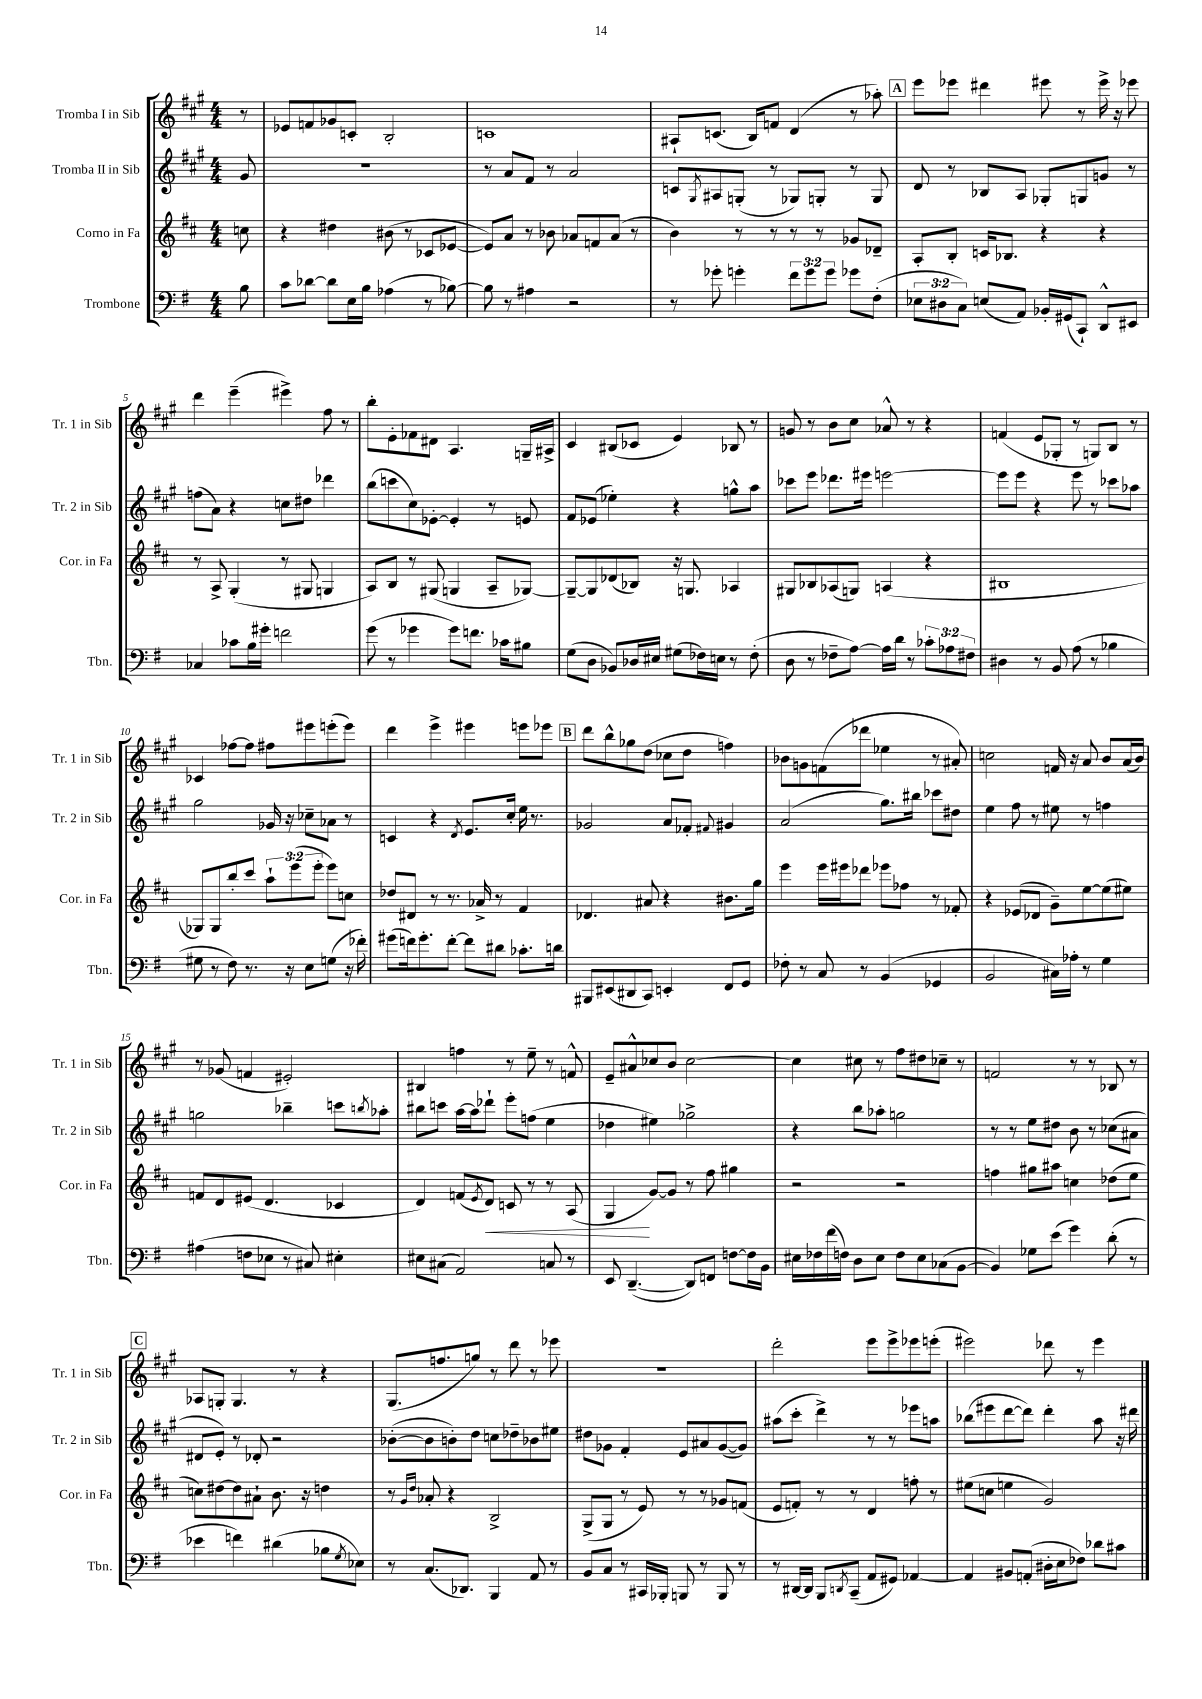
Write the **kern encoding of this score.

**kern	**kern	**kern	**kern
*staff4	*staff3	*staff2	*staff1
*clefF4	*clefG2	*clefG2	*clefG2
*k[f#]	*k[f#c#]	*k[f#c#g#]	*k[f#c#g#]
*M4/4	*M4/4	*M4/4	*M4/4
8B	8cc	8g#	8r
=	=	=	=
8c	4r	1r	8e-
[8d-	.	.	8f
8d-]	4dd#	.	8g-
16E	.	.	8c'
16B	.	.	.
(4A-	(8b#	.	2B'
.	8r	.	.
8r	8c-	.	.
[8B-)	[8e-	.	.
=	=	=	=
8B-]	8e-])	8r	1c
8r	8a	8a	.
4A#	8r	8f#	.
.	8b-	8r	.
2r	8a-	2a	.
.	8f	.	.
.	(8a-	.	.
.	8r	.	.
=	=	=	=
8r	4b)	8c	8A#`
.	.	8qG#	.
8g-'	.	8A#	(8.c
4g'	8r	(8G'	.
.	.	.	16B)
.	8r	8r	8f
12f#	8r	8G-)	(4d
12g	.	.	.
.	8r	8G'	.
12g	.	.	.
8g-	8g-	8r	8r
(8F#'	8d-~	8G	8aa-')
=	=	=	=
12E-	8A'	8d	8eee
12D#	.	.	.
.	8B'	8r	8eee-
12C)	.	.	.
(8E	16c	8B-	4ddd#
.	8.B-	.	.
8AA)	.	8A	.
16BB-'	4r	8G-'	8eee#
(16GG#	.	.	.
8CC`)	.	8G	8r
8DD^^	4r	8g	16eee#^
.	.	.	16r
8EE#	.	8r	8eee-
=	=	=	=
4C-	8r	(8ff	4ddd
.	8A^	8a)	.
8c-	(4G'	4r	(4eee~
16B	.	.	.
16g#'	.	.	.
2f	8r	8cc	4eee#^)
.	8G#	8dd#	.
.	4G	4ddd-	8ff#
.	.	.	8r
=	=	=	=
(8g	8A)	(8bb	8bb'
8r	8B	8ccc	8e'
4g-	8r	8cc#)	8f-
.	(8G#	[8e-'	8d#
8g-)	4G	4e-']	4.A
8.f	.	.	.
.	8A~	8r	.
16c-	.	.	.
8B#	[8G-)	8e	16G~
.	.	.	16A#^
=	=	=	=
(8G	8G-~_	8f#	4c#
8D	8G-]	(8e-	.
8BB-)	(8d-	4ee-')	(8B#
16D-	8B-)	.	8c-
16E#	.	.	.
(8G#	16r	4r	4e)
.	8.G	.	.
16F-)	.	.	.
16E	.	.	.
8r	4A-	8gg^^	8B-
(8F-'	.	8aa	8r
=	=	=	=
8D	8G#	8ccc-	8g
8r	8B-	8eee	8r
8F-~	(8A-	8.ddd-	8b
[8A)	8G)	.	8cc#
.	.	16eee#	.
16A]	(4A	[2eee	8a-^^
16d	.	.	.
8r	.	.	8r
12c-'	4r	.	4r
12A-	.	.	.
12F#	.	.	.
=	=	=	=
4D#	1B#	8eee]	(4f
.	.	8eee	.
8r	.	4r	8e
8BB	.	.	8G-'
(8A	.	8eee	8r
8r	.	8r	8G)
4B-	.	8ccc-	8B
.	.	8aa-	8r
=	=	=	=
8G#	8G-)	2gg#	4c-
8r	8G-	.	.
8F#)	8bb'	.	[8ff-
8.r	8ccc#	.	8ff-]
.	12aa`	16g-	8ff#
16r	.	16r	.
.	(12eee	.	.
8E	.	8cc-~	8eee#
.	12eee'	.	.
(8G	8eee)	8a-	(8eee'
16r	8cc	8r	8eee)
16f-')	.	.	.
=	=	=	=
(8g#	8dd-	4c	4ddd
16f)	8d#	.	.
8.g#'	.	.	.
.	8r	4r	4eee^
[8f'	8.r	.	.
.	.	8qd	.
8f]	.	8.e	4eee#
.	16a-^	.	.
8d#	8r	.	.
.	.	16cc#'	.
8.c-'	4f#	16ee	8eee
.	.	8.r	.
.	.	.	8eee-
16d	.	.	.
=	=	=	=
8BBB#	4.d-	2g-	8ddd
(8EE#	.	.	8bb^^
8DD#	.	.	8gg-
8CC)	8a#	.	(8dd
4EE'	4r	8a	8cc-
.	.	8f-'	8dd
.	.	8qqf#	.
8FF#	8.b#	4g#	4ff)
8GG	.	.	.
.	16gg	.	.
=	=	=	=
8F-'	4eee	(2a	8b-
8r	.	.	8g
8C	16eee	.	(8f
.	16eee#	.	.
8r	8ddd-	.	8ddd-
(4BB	8eee-	8.gg#)	4ee-
.	8ff-	.	.
.	.	16bb#	.
4GG-	8r	8ccc-	8r
.	8f-'	8dd#	8a#')
=	=	=	=
2BB	4r	4ee	2cc
.	(8e-	8ff#	.
.	8d-	8r	.
16C#)	8g~)	8ee#	16f
16A-'	.	.	16r
8r	[8ee	8r	8a
4G	(8ee]	4ff	8b
.	8ee#)	.	(16a
.	.	.	16b)
=	=	=	=
(4A#	8f	2gg	8r
.	8d	.	(8g-
8F	(8e#	.	4f
8E-	4.d	.	.
8r	.	4bb-~	2e#')
8C#)	.	.	.
4E#'	4c-	8ccc	.
.	.	8qbb	.
.	.	8aa-'	.
=	=	=	=
8E#	4d)	8bb#	4B#
(8C#	.	8ccc	.
2AA)	(8f	[16aa	4ff
.	.	16aa]	.
.	8qe	.	.
.	8d)	8ddd-`	.
.	8c	8eee'	8r
.	8r	(8ff	8ee~
8C	8r	4ee	8r
8r	(8A	.	8f^^
=	=	=	=
8EE	4G	4dd-	8e~
([4.DD~	.	.	8a#^^
.	[8g)	4ee#)	8cc-
.	8g]	.	8b
8DD])	8r	2gg-^	[2cc-
8FF	8ff#	.	.
[8F	4gg#	.	.
16F]	.	.	.
16BB	.	.	.
=	=	=	=
16E#	2r	4r	4cc-]
16F-	.	.	.
(16f#	.	.	.
16F)	.	.	.
8D	.	8bb	8cc#
8E#	.	8aa-'	8r
8F	2r	2gg	8ff#
8E#	.	.	8dd#
(8C-	.	.	8cc-~
[8BB	.	.	8r
=	=	=	=
4BB])	4ff	8r	2f
.	.	8r	.
8G-	8gg#	8ee	.
(8e	8aa#	8dd#	.
4g)	4cc	8b	8r
.	.	8r	8r
(8d'	(8dd-	(8cc-	8B-
8r	8ee	8a#	8r
=	=	=	=
4e-	8cc)	8d#	8A-
.	[8dd#	8e')	8G'
4f)	8dd#]	8r	4.G
.	8a#`	8d-'	.
(4d#	8.b	2r	.
.	.	.	8r
.	16r	.	.
8B-	4dd	.	4r
8qG	.	.	.
8E-)	.	.	.
=	=	=	=
8r	8r	([8b-'	(8.G#
.	16qqg	.	.
.	16qqdd	.	.
(8.C	8a-'	8b-]	.
.	.	.	8.ff
.	4r	8b')	.
8.DD-)	.	.	.
.	.	8dd	8gg)
4BBB	2B^	8cc	8r
.	.	8dd-~	8ddd
8AA	.	8b-	8r
8r	.	8ee#	8eee-
=	=	=	=
8BB	(8G^	8dd#	1r
8C	8G	8g-	.
8r	8r	4f#'	.
16CC#	8e)	.	.
16BBB-'	.	.	.
8BBB	8r	8e	.
8r	8r	8a#	.
8BBB	8g-	([8g-	.
8r	(8f	8g-])	.
=	=	=	=
8r	8e	(8aa#	2ddd'
[16DD#	8f')	8ccc#'	.
16DD#]	.	.	.
8BBB	8r	4ddd^)	.
8qDD	.	.	.
(8CC~	8r	.	.
8AA	4d	8r	8eee
8GG#)	.	8r	8eee^
[4AA-	8ff'	8eee-	8eee-
.	8r	8aa	(8eee'
=	=	=	=
4AA-]	(8ee#	(8bb-	2eee#)
.	8cc	8eee#	.
8BB#	4ee	[8ddd	.
(8AA'	.	8ddd])	.
16D#'	2g)	4ddd'	8ddd-
16E	.	.	.
8F-)	.	.	8r
8d-	.	8aa	4eee#
8c#	.	16r	.
.	.	16ddd#	.
==	==	==	==
*-	*-	*-	*-
